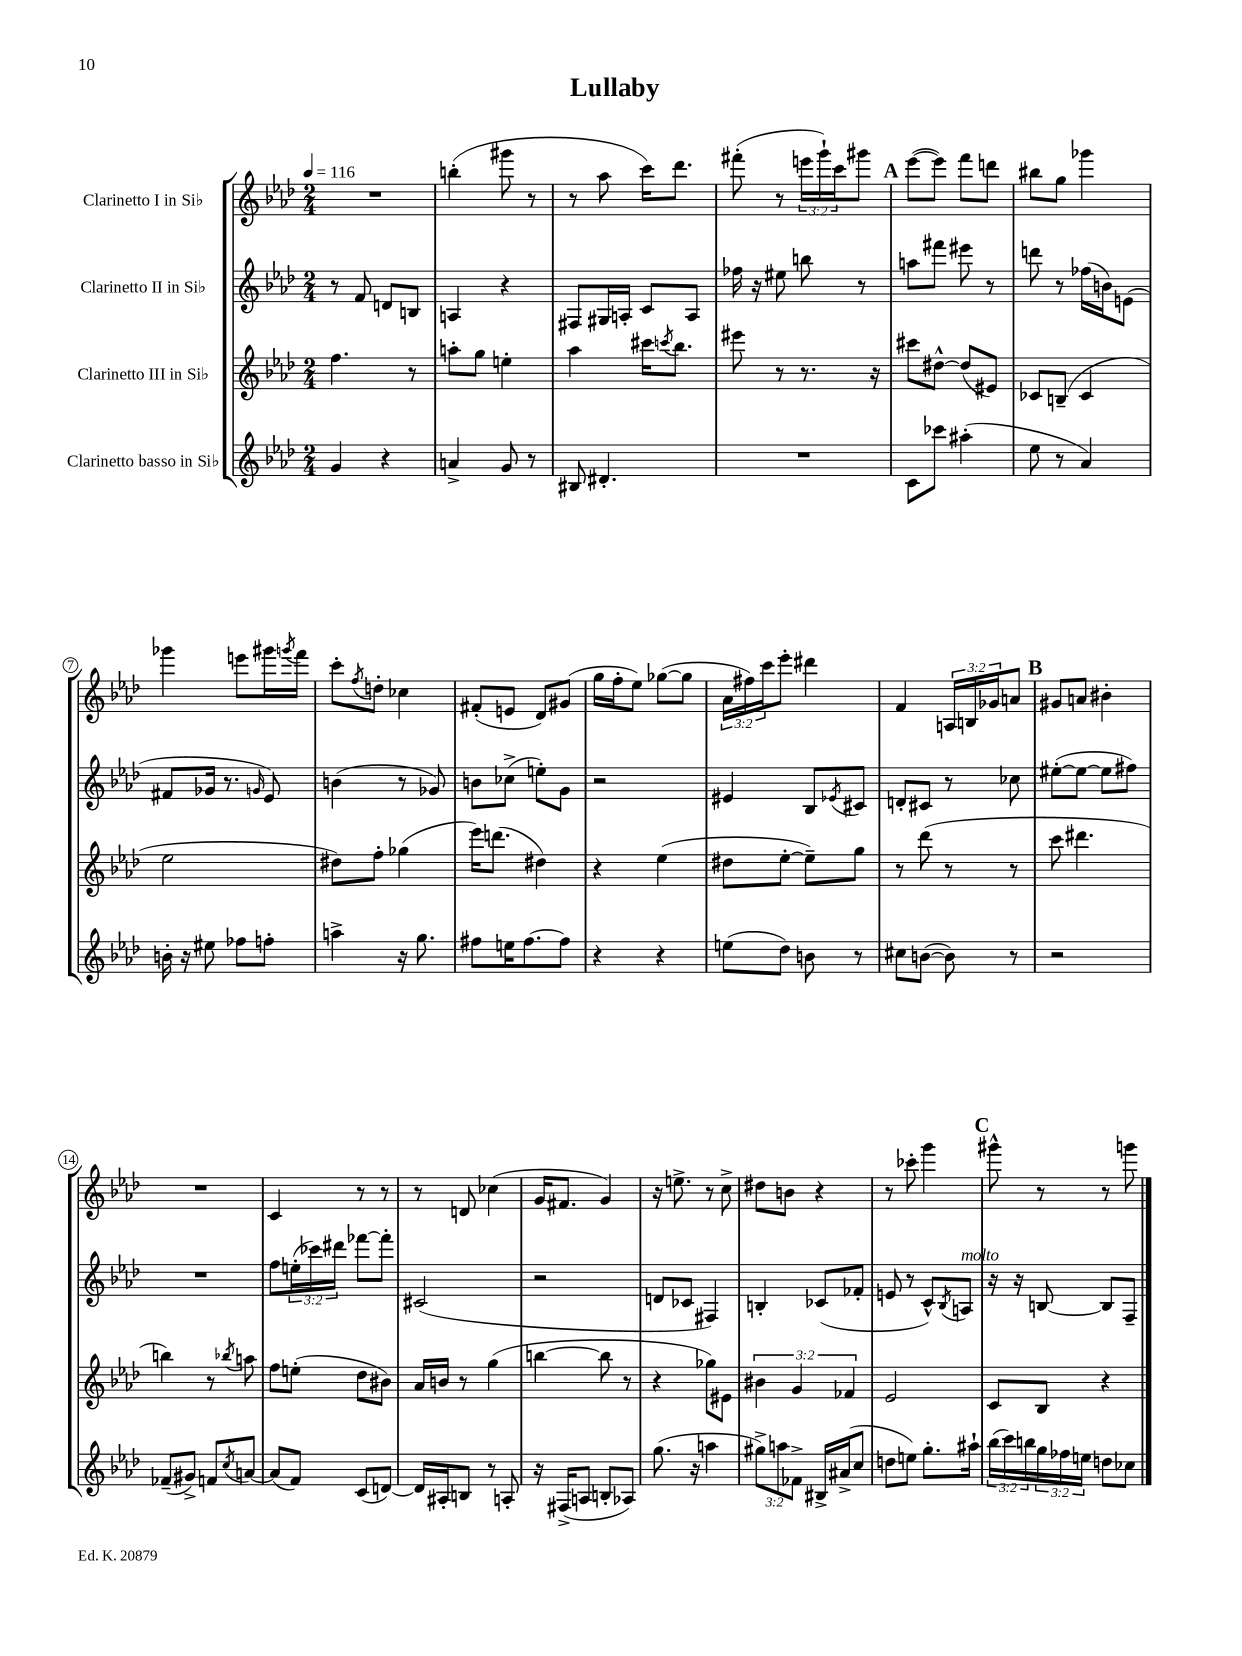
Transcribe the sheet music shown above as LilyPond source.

\header { title = "Lullaby" }
<<
\new StaffGroup <<
\new Staff = "s0" \with { instrumentName = "Clarinetto I in Sib" } {
    \clef treble \key aes \major \numericTimeSignature \time 2/4 \override Staff.TupletNumber.text = #tuplet-number::calc-fraction-text \tempo 4 = 116
    R2 |
    b''4-.( gis'''8 r8 |
    r8 aes''8 c'''16) des'''8. |
    fis'''8-.( r8 \tuplet 3/2 { e'''16 g'''16-!) c'''16 } gis'''8 |
    \mark \markup { \bold "A" } ees'''8~( ees'''8) f'''8 d'''8 |
    bis''8 g''8 ges'''4 |
    ges'''4 e'''8 gis'''16 \acciaccatura { g'''8 } f'''16 |
    c'''8-. \acciaccatura { f''8 } d''8-. ces''4 |
    fis'8-.( e'8 des'8) gis'8( |
    g''16 f''16-. ees''8) ges''8~( ges''8 |
    \tuplet 3/2 { aes'16 fis''16) c'''16 } ees'''8-. dis'''4 |
    f'4 \tuplet 3/2 { a16 b16 ges'16 } a'8 |
    \mark \markup { \bold "B" } gis'8 a'8 bis'4-. |
    R2 |
    c'4 r8 r8 |
    r8 d'8 ces''4( |
    g'16 fis'8. g'4) |
    r16 e''8.-> r8 c''8-> |
    dis''8 b'8 r4 |
    r8 ces'''8-. g'''4 |
    \mark \markup { \bold "C" } gis'''8-^ r8 r8 g'''8 \bar "|." |
}
\new Staff = "s1" \with { instrumentName = "Clarinetto II in Sib" } {
    \clef treble \key aes \major \numericTimeSignature \time 2/4 \override Staff.TupletNumber.text = #tuplet-number::calc-fraction-text
    r8 f'8 d'8 b8 |
    a4 r4 |
    fis8 gis16 a16-. c'8 a8 |
    fes''16 r16 eis''8 b''8 r8 |
    \mark \markup { \bold "A" } a''8 fis'''8 eis'''8 r8 |
    d'''8 r8 fes''16( b'16) e'8( |
    fis'8 ges'16 r8. \grace { g'16 } ees'8) |
    b'4( r8 ges'8) |
    b'8 ces''8->( e''8-.) g'8 |
    r2 |
    eis'4 bes8 \acciaccatura { ees'8 } cis'8 |
    d'8-. cis'8 r8 ces''8 |
    \mark \markup { \bold "B" } eis''8~-.( eis''8~ eis''8 fis''8) |
    R2 |
    f''8 \tuplet 3/2 { e''16-.( ces'''16) dis'''16 } fes'''8~ fes'''8-. |
    cis'2( |
    r2 |
    d'8 ces'8 fis4) |
    b4-. ces'8( fes'8-. |
    e'8 r8 c'8-^) \acciaccatura { bes8 } a8^\markup { \italic "molto" } |
    \mark \markup { \bold "C" } r16 r16 b8~ b8 f8-- \bar "|." |
}
\new Staff = "s2" \with { instrumentName = "Clarinetto III in Sib" } {
    \clef treble \key aes \major \numericTimeSignature \time 2/4 \override Staff.TupletNumber.text = #tuplet-number::calc-fraction-text
    f''4. r8 |
    a''8-. g''8 e''4-. |
    aes''4 cis'''16 \acciaccatura { c'''8 } bes''8. |
    eis'''8 r8 r8. r16 |
    \mark \markup { \bold "A" } cis'''8 dis''8~-^ dis''8( eis'8) |
    ces'8 b8--( ces'4 |
    ees''2 |
    dis''8) f''8-. ges''4( |
    ees'''16) d'''8.( dis''4) |
    r4 ees''4( |
    dis''8 ees''8~-. ees''8--) g''8 |
    r8 des'''8( r8 r8 |
    \mark \markup { \bold "B" } c'''8 dis'''4. |
    b''4) r8 \acciaccatura { bes''8 } a''8 |
    f''8 e''8-.( des''8 bis'8) |
    aes'16 b'16 r8 g''4( |
    b''4~ b''8 r8 |
    r4 ges''8) eis'8 |
    \tuplet 3/2 { bis'4 g'4 fes'4 } |
    ees'2 |
    \mark \markup { \bold "C" } c'8 bes8 r4 \bar "|." |
}
\new Staff = "s3" \with { instrumentName = "Clarinetto basso in Sib" } {
    \clef treble \key aes \major \numericTimeSignature \time 2/4 \override Staff.TupletNumber.text = #tuplet-number::calc-fraction-text
    g'4 r4 |
    a'4-> g'8 r8 |
    bis8 dis'4.-. |
    R2 |
    \mark \markup { \bold "A" } c'8 ces'''8 ais''4-.( |
    ees''8 r8 aes'4) |
    b'16-. r16 eis''8 fes''8 f''8-. |
    a''4-> r16 g''8. |
    fis''8 e''16 fis''8.~ fis''8 |
    r4 r4 |
    e''8( des''8) b'8 r8 |
    cis''8 b'8~( b'8) r8 |
    \mark \markup { \bold "B" } r2 |
    fes'8--( gis'8->) f'8 \acciaccatura { c''8 } a'8~ |
    a'8( f'8) c'8( d'8~) |
    d'16 ais16-. b8 r8 a8-. |
    r16 fis16->( a8 b8-. aes8) |
    g''8.( r16 a''4 |
    \tuplet 3/2 { gis''8->) a''8 fes'8-> } bis16-> ais'16->( c''8 |
    d''8 e''8) g''8.-. ais''16-! |
    \mark \markup { \bold "C" } \tuplet 3/2 { bes''16( c'''16) b''16 } \tuplet 3/2 { g''16 fes''16 e''16 } d''8 ces''8 \bar "|." |
}
>>
>>
\layout { \context { \Score \override BarNumber.stencil = #(make-stencil-circler 0.1 0.3 ly:text-interface::print) } }
